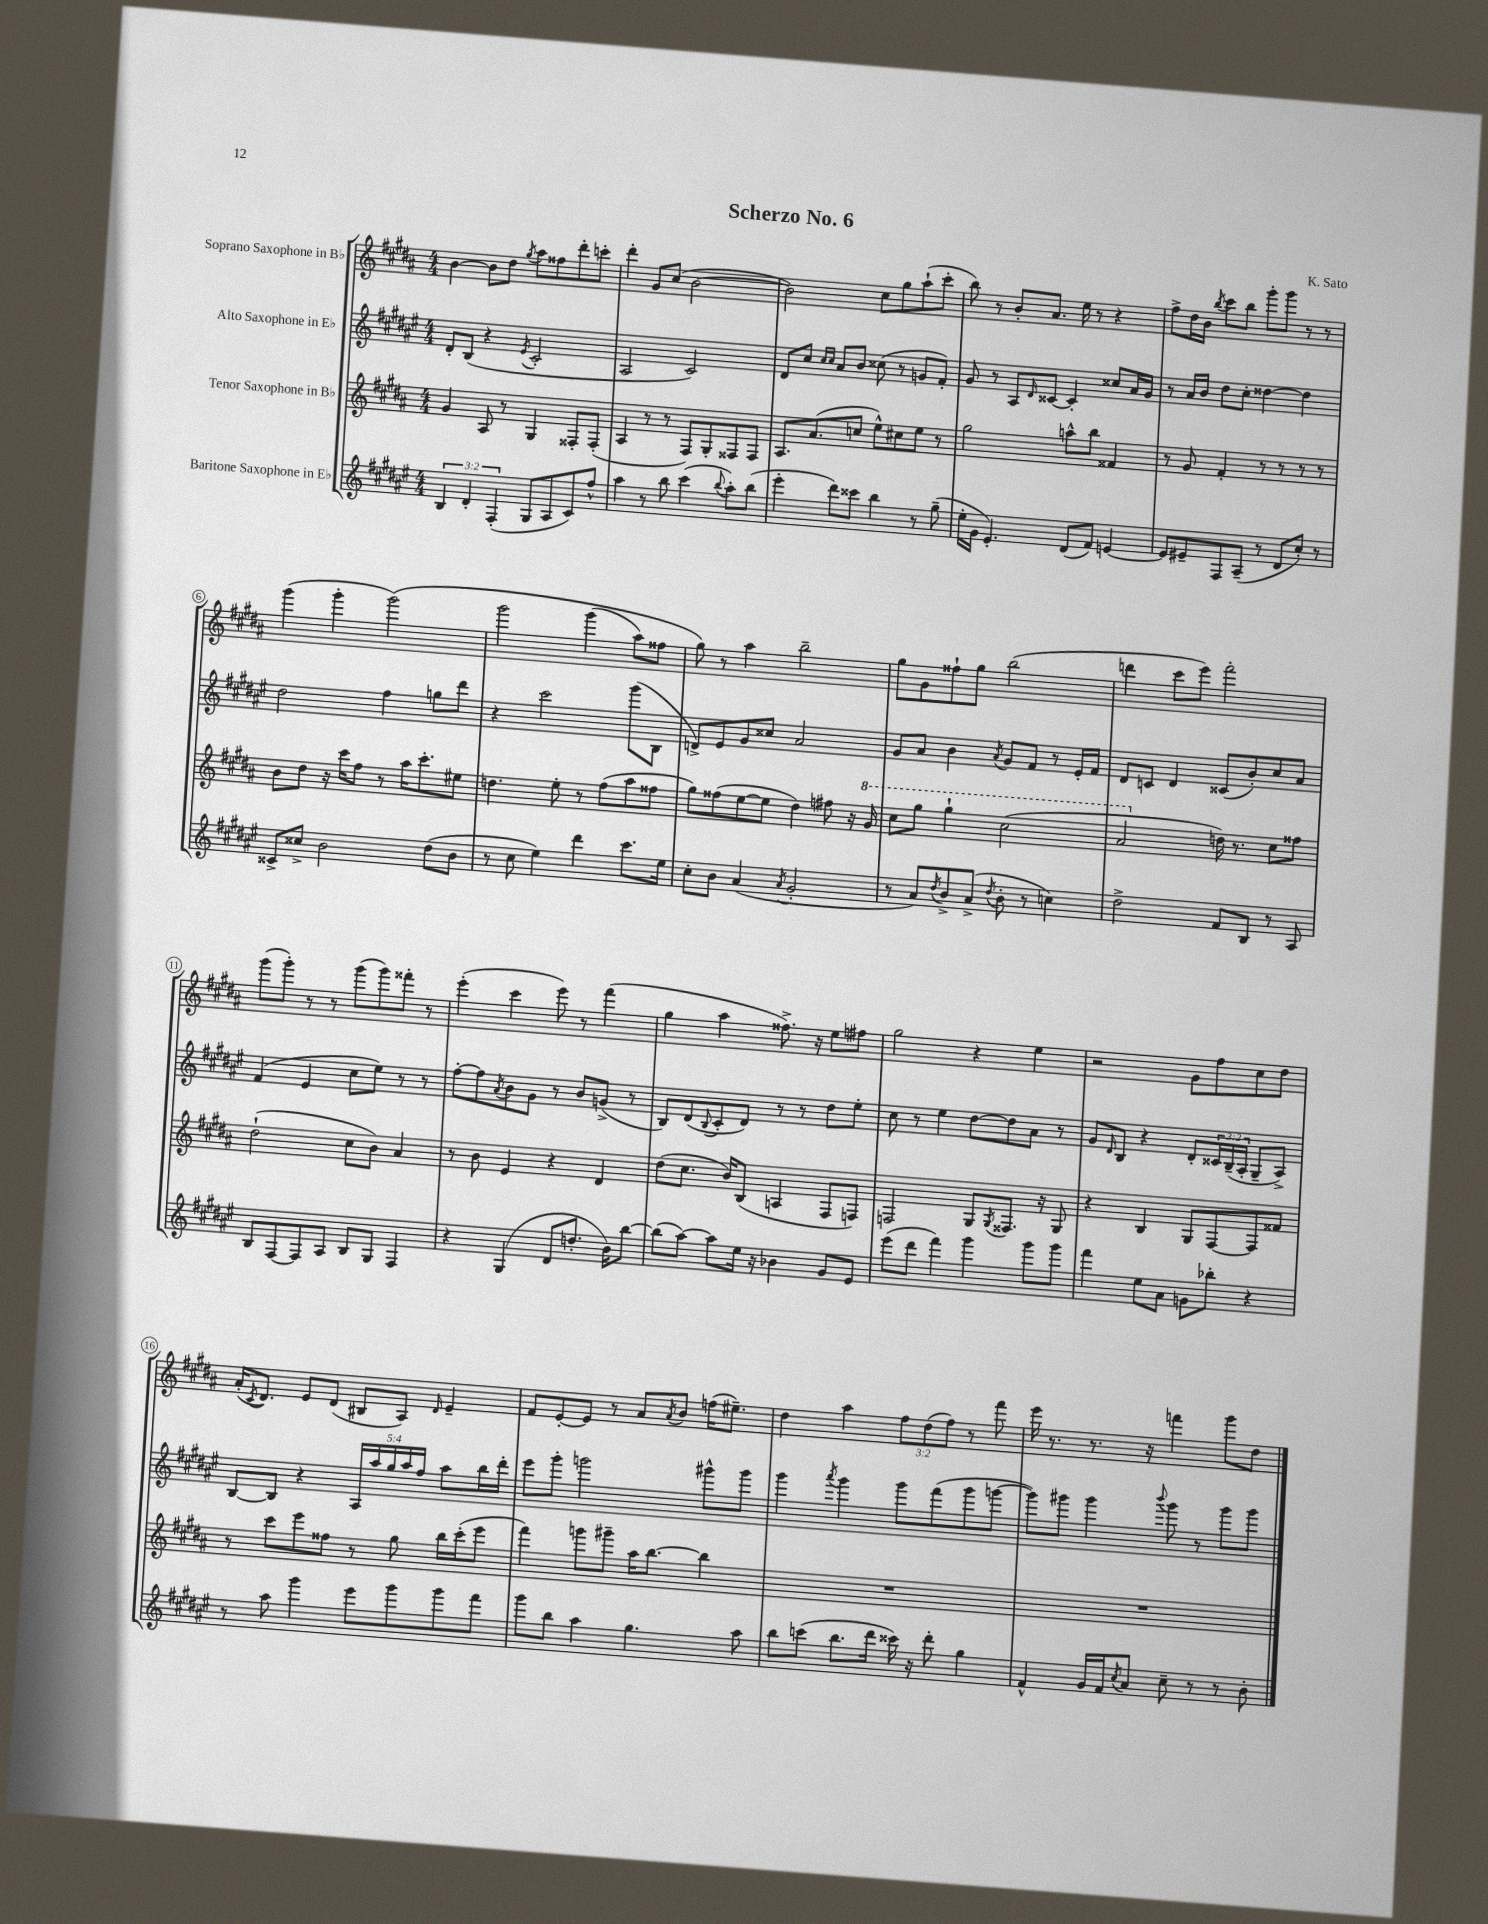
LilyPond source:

\header { title = "Scherzo No. 6" composer = "K. Sato" }
<<
\new StaffGroup <<
\new Staff = "s0" \with { instrumentName = "Soprano Saxophone in Bb" } {
    \clef treble \key b \major \numericTimeSignature \time 4/4 \override Staff.TupletNumber.text = #tuplet-number::calc-fraction-text
    b'4~ b'8 dis''8 \acciaccatura { gis''8 } ais''8 fisis''8 dis'''8-. c'''8-. |
    dis'''4-. gis'8 cis''8( b'2~ |
    b'2) cis''8 gis''8 ais''8-!( cis'''8-. |
    b''8) r8 b'8-. ais'8. e''16 r8 r4 |
    fis''8-> dis''16 b'16 \acciaccatura { b''8 } cis'''8 b''8 gis'''8-. gis'''8 r8 r8 |
    gis'''4( gis'''4-. gis'''2)\( |
    gis'''2 gis'''4( ais''8) fisis''8 |
    gis''8\) r8 ais''4 b''2-- |
    gis''8 gis'8 fisis''8-! gis''8 b''2( |
    d'''4 cis'''8 e'''8) fis'''2-. |
    gis'''8( gis'''8-.) r8 r8 gis'''8( gis'''8) fisis'''8-. r8 |
    e'''4-.( cis'''4 e'''8) r8 fis'''4( |
    gis''4 ais''4 fisis''8.->) r16 e''8 fis''8 |
    gis''2 r4 e''4 |
    r2 gis'8 fis''8 cis''8 dis''8 |
    ais'16-.( \acciaccatura { cis'8 } dis'8.) e'8 dis'8( bis8 ais8) \grace { dis'16 } e'4-- |
    fis'8 e'8~-. e'8 r8 ais'8 \acciaccatura { ais'8 } b'8 f''16( eis''8.--) |
    dis''4 ais''4 \tuplet 3/2 { fis''8 dis''8( fis''8) } r8 fis'''8 |
    e'''16 r8. r8. r16 f'''4 gis'''8 dis''8 \bar "|." |
}
\new Staff = "s1" \with { instrumentName = "Alto Saxophone in Eb" } {
    \clef treble \key fis \major \numericTimeSignature \time 4/4 \override Staff.TupletNumber.text = #tuplet-number::calc-fraction-text
    dis'8-. b8( r4 \acciaccatura { eis'8 } cis'2-. |
    ais2 cis'2) |
    dis'8 cis''8 \grace { cis''16 cis''16 } ais'8 b'8 cisis''8( r8 g'8 fis'8-.) |
    gis'8 r8 ais8 \grace { dis'16 } cisis'8~ cisis'4-. cisis''8 ais'16 gis'16 |
    r8 ais'16 b'16 dis''8 cis''8-. disis''4~ disis''4 |
    dis''2 fis''4 g''8 dis'''8 |
    r4 cis'''2 gis'''8( b8 |
    d'8->) eis'8 gis'8 cisis''8 ais'2 |
    gis'8 ais'8 b'4 \acciaccatura { ais'8 } gis'8 fis'8 r8 eis'16-. fis'16 |
    dis'8 c'8 dis'4 cisis'8( b'8-.) cis''8 ais'8 |
    fis'4( eis'4 cis''8 eis''8) r8 r8 |
    fis''8~-. fis''8 \acciaccatura { ais'8 } b'8 gis'8 r8 b'8 g'8->( r8 |
    b8) dis'8( \appoggiatura { b8 } cis'8-. dis'8) r8 r8 dis''8 eis''8-. |
    cis''8 r8 eis''4 dis''8~ dis''8 ais'8 r8 |
    gis'8 \grace { dis'16 } b8 r4 dis'8-. \tuplet 3/2 { cisis'16 b16--( ais16-. } gis8-- ais8->) |
    b8~ b8 r4 \tuplet 5/4 { ais16 ais''16 gis''16 ais''16 fis''16 } ais''8 b''16 dis'''16-. |
    eis'''8 gis'''8-. g'''2 gis'''8-^ gis'''8 |
    gis'''4 \acciaccatura { ais'''8 } gis'''4 gis'''8 fis'''8( gis'''8 g'''8~ |
    g'''8) gis'''8 gis'''4 \appoggiatura { b'''8 } gis'''8 r8 gis'''8 gis'''8 \bar "|." |
}
\new Staff = "s2" \with { instrumentName = "Tenor Saxophone in Bb" } {
    \clef treble \key b \major \numericTimeSignature \time 4/4
    gis'4 ais8 r8 gis4 fisis8-. fisis8-.( |
    ais4 r8 r8 fis8) gis8-. fisis8 fisis8 |
    ais8. ais'8.( c''8 e''8-^) cis''8 e''8 r8 |
    gis''2 a''8-^ b''8 fisis'4 |
    r8 gis'8 fis'4-. r8 r8 r8 r8 |
    b'8 dis''8 r16 cis'''16 fis''8 r8 ais''16 cis'''8.-. eis''8 |
    d''4. e''8-. r8 fis''8( ais''8 fisis''8 |
    gis''8) fisis''8( e''8~ e''8 dis''4) fis''8 r16 \ottava #1 gis''16 |
    cis'''8 gis'''8 gis'''4-! cis'''2( |
    ais''2 \ottava #0 d''16) r8. cis''8 fisis''8 |
    dis''2-!( cis''8 b'8) ais'4 |
    r8 b'8 e'4 r4 dis'4 |
    dis''8( cis''8. b'16) b8( a4 fis8 f8) |
    f2 gis8 \acciaccatura { gis8 } fisis8. r16 gis8 |
    r4 b4 gis8 fis8~ fis8 fisis'8 |
    r8 cis'''8 e'''8 fisis''8 r8 gis''8 b''16 cis'''16-.( e'''8 |
    fis'''4) g'''8 gis'''8-- ais''16 b''8.~ b''4 |
    R1 |
    R1 \bar "|." |
}
\new Staff = "s3" \with { instrumentName = "Baritone Saxophone in Eb" } {
    \clef treble \key fis \major \numericTimeSignature \time 4/4 \override Staff.TupletNumber.text = #tuplet-number::calc-fraction-text
    \tuplet 3/2 { b4 dis'4-. fis4-.( } gis8 ais8 cis'8) fis''8-^ |
    ais''4 r8 b''8 cis'''4( \appoggiatura { b''8 } ais''8-.) b''8( |
    eis'''4-. dis'''8) cisis'''8 b''4 r8 gis''8--( |
    eis''16-. gis'16 eis'4.-.) dis'8( fis'8) e'4~ |
    e'8 eis'8-- fis8 ais8--( r8 dis'8 cis''8-.) r8 |
    cisis'8-> cisis''8-> b'2 dis''8( b'8 |
    r8 cis''8 eis''4) dis'''4 cis'''8. eis''16 |
    cis''8-. b'8 ais'4( \acciaccatura { ais'8 } gis'2-. |
    r8 ais'8) \acciaccatura { dis''8 } b'8-> ais'8->( \acciaccatura { dis''8 } b'8-. r8 c''4) |
    dis''2-> fis'8 b8 r8 ais8 |
    b8 fis8~ fis8 ais8 b8 gis8 fis4 |
    r4 gis4( dis'8 d''8.-. b'16) b''8~ |
    b''8( ais''8~) ais''8 eis''16 r16 bes'4 gis'8 eis'8 |
    eis'''8( dis'''8 fis'''4) gis'''4 gis'''8 gis'''8 |
    fis'''4 eis''8 ais'8 g'8 bes''8-. r4 |
    r8 ais''8 gis'''4 eis'''8 gis'''8 gis'''8 fis'''8 |
    gis'''8 b''8 ais''4 gis''4. ais''8 |
    b''8 c'''8( b''8. dis'''16 cisis'''16) r16 dis'''8-. gis''4 |
    fis'4-^ gis'16 fis'16 \acciaccatura { cis''8 } ais'8 cis''8-- r8 r8 b'8-. \bar "|." |
}
>>
>>
\layout { \context { \Score \override BarNumber.stencil = #(make-stencil-circler 0.1 0.3 ly:text-interface::print) } }
